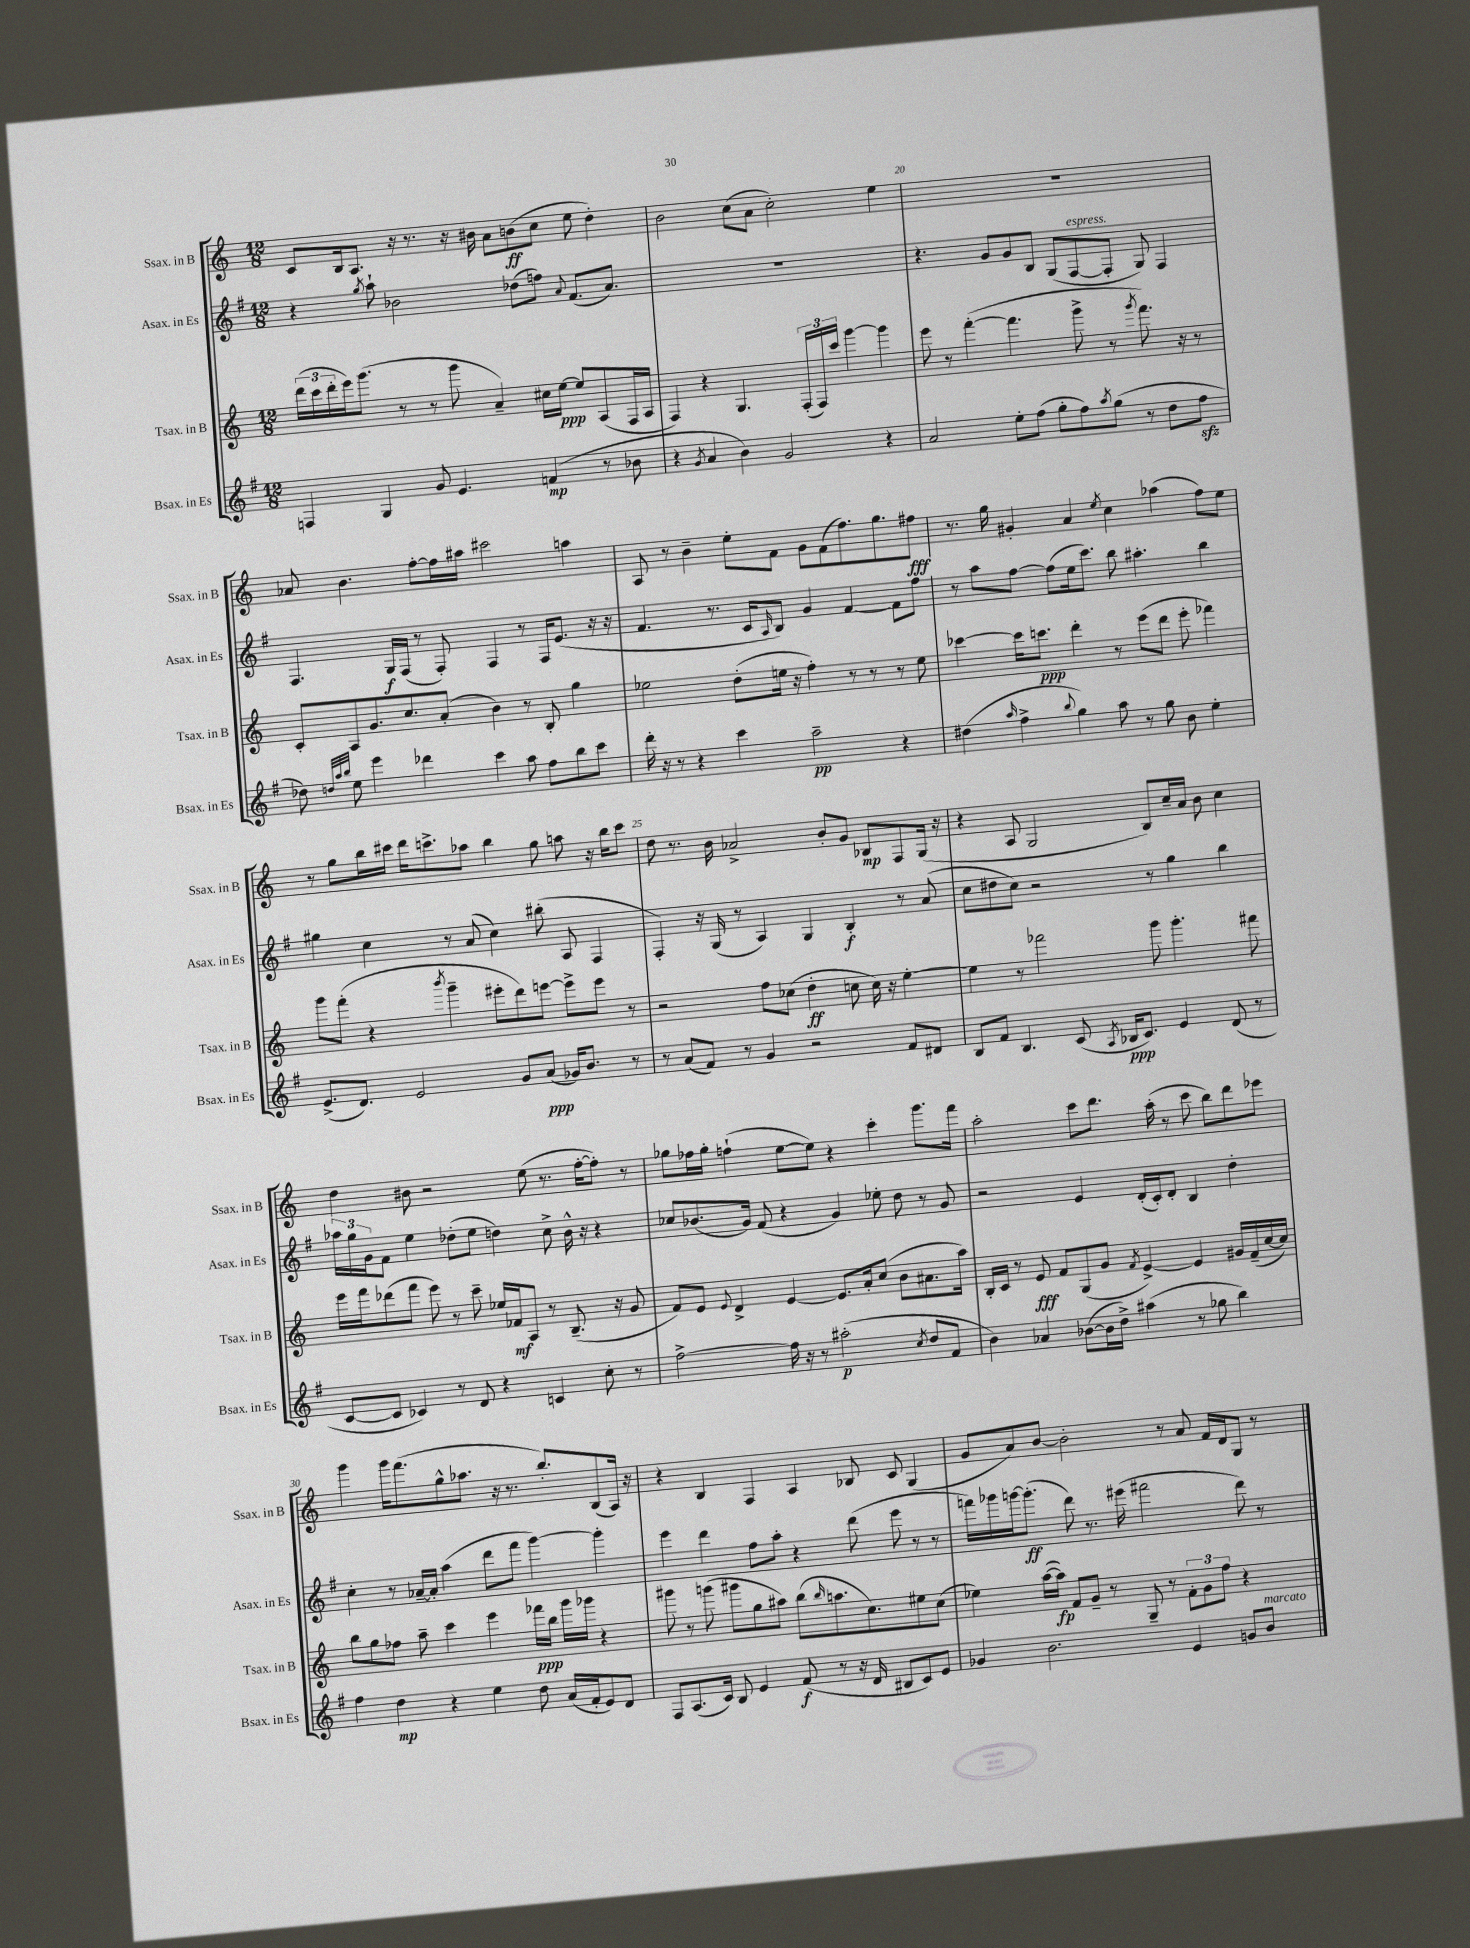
<<
\new StaffGroup <<
\new Staff = "s0" \with { instrumentName = "Ssax. in B" shortInstrumentName = "Ssax. in B" } {
    \clef treble \key c \major \numericTimeSignature \time 12/8
    c'8 b16 a8. r16 r8. r16 bis'16 a'8 b'8\ff( c''8 e''8 d''4-.) |
    b'2 c''8( a'8 c''2-.) e''4 |
    R1. |
    aes'8 b'4. f''8~-. f''16 ais''16 cis'''2 a''4 |
    a8 r8 b'4-- e''8-. f'8 g'8 f'8( f''8.) g''8. fis''8\fff |
    r8. g''16 gis'4-. a'4 \acciaccatura { e''8 } c''4 aes''4( f''8) e''8 |
    r8 g''8 b''16 cis'''16 d'''16 c'''8.-> aes''8 b''4 g''8 a''8 r16 b''16 c'''8 |
    d''8 r8. b'16 aes'2-> b'8-. g'8 bes8\mp f8 g16( r16 |
    r4 a8 g2 b8) c''16-- a'16 b'8 c''4 |
    d''4 bis'8 r2 e''8( r8. f''16~-. f''8-.) r8 |
    ges''8 fes''16 ges''16-. f''4-!( e''8~ e''8) r4 c'''4-. g'''8. f'''16 |
    a''2-. c'''8 d'''8. a''16-.( r8 c'''8 b''8) d'''8 ees'''8 |
    g'''4 g'''16 f'''8.( g''8-^ aes''8. r16 r8. b''8.-.) b8( a16) r16 |
    r4 b4 f4 a4 bes8 c'8 g4( |
    g'8 a'8) b'8~ b'2-. r8 a'8 f'16 d'16 g8 r8 \bar "|." |
}
\new Staff = "s1" \with { instrumentName = "Asax. in Es" shortInstrumentName = "Asax. in Es" } {
    \clef treble \key g \major \numericTimeSignature \time 12/8
    r4 \acciaccatura { g''8 } a''8-! bes'2 des''8( f''8) \appoggiatura { a'8 } fis'8.( a'8.) |
    R1. |
    r4. g'8 g'8 b8 g8( fis8~^\markup { \italic "espress." } fis8-. g8) fis4 |
    fis4. g16\f fis16( r8 fis8-.) fis4 r8 fis16 e'8.( r16 r16 |
    fis'4. r8. c'16 \grace { a16 } b8) g'4 fis'4~ fis'8 fis''8 |
    r8 a''8 fis''8~ fis''8( e''16 c'''8.) b''8 ais''4.-. b''4 |
    gis''4 c''4 r8 a'8( c''4) bis''8-.( a8 fis4 |
    fis4-.) r16 g16( r8 a4) g4 b4-.\f r8 a'8( |
    c''8 dis''8 c''8) r2 r8 g''4 b''4 |
    \tuplet 3/2 { aes''16 g''16 g'16 } fis'8 e''4 des''8-.( e''8 d''4) c''8-> b'16-^ r16 r4 |
    ces''8 bes'8.( g'16) fis'8( r4 g'4) ees''8-. d''8 r8 g'8 |
    r2 e'4 d'16-.( c'16-.) d'8-. b4 d''4-. |
    c''4-. r8 aes'16~-- aes'16-. a''4( d'''8 fis'''8 g'''4~) g'''4-. |
    e'''4 d'''4 fis''8 a''8-. r4 d'''8( e'''8 r8 r8 |
    f'''16) ges'''16 g'''16~ g'''8.-.\ff( d'''8) r8. eis'''16( fis'''2 d'''8) r8 \bar "|." |
}
\new Staff = "s2" \with { instrumentName = "Tsax. in B" shortInstrumentName = "Tsax. in B" } {
    \clef treble \key c \major \numericTimeSignature \time 12/8
    \tuplet 3/2 { d'''16( c'''16 d'''16-. } e'''16) g'''8.( r8 r8 g'''8 a'4--) cis''16 e''16~\ppp e''8 a8( f16 a16 |
    f4) r4 g4. \tuplet 3/2 { f16-.( f16) c'''16 } g'''4~ g'''4 |
    e'''8 r8 f'''4~-.( f'''4. g'''8-> r8 \acciaccatura { g'''8 } f'''8.) r16 r8 |
    c'8-. a8 g'8. c''8. a'8-.( b'4) r8 b8-. g''4 |
    ees''2 d''8-.( e''16 r16 f''4-.) r8 r8 r8 e''8 |
    ces'''4~ ces'''16 c'''8.\ppp d'''4-. r8 e'''8( d'''8 e'''8-. fes'''4) |
    g'''8 f'''8-.( r4 \acciaccatura { b'''8 } g'''4-- eis'''8-. d'''8) e'''8~ e'''8-> e'''8 r8 |
    r2 f''8 ces''8( d''4-.\ff c''8 c''16) r16 e''4~-. |
    e''4 r8 fes'''2 g'''8 g'''4.-. fis'''8 |
    e'''16 f'''16 des'''8( f'''8 e'''8) r8 c'''8-- ees''16 fes'16\mf a8 r8 b8.--( r16 g'8 |
    f'8) e'8 \appoggiatura { e'8 } d'4-> e'4~ e'8. a'16-. c''8( b'8 ais'8. a''16) |
    b16-. c'16 r8 e'8\fff f'8 g8( g'8 \acciaccatura { f'8 } e'4~->) e'4 gis'16 f'16--( c''16~ c''16) |
    b''8 g''8 fes''8 a''8-- c'''4 e'''4 fes'''16\ppp b''16 g'''16 ges'''16 r4 |
    gis'''8 r8 g'''8( gis'''8 g''8 ais''8) b''8( \grace { b''16 } a''8. c''8.) eis''8 c''8( |
    ees''4) a''16~( a''16\fp) f'8 g'8-- r8 g8-- r8 \tuplet 3/2 { f'8-. g'8 f''8 } r4 \bar "|." |
}
\new Staff = "s3" \with { instrumentName = "Bsax. in Es" shortInstrumentName = "Bsax. in Es" } {
    \clef treble \key g \major \numericTimeSignature \time 12/8
    f4 g4 g'8 e'4. f'4\mp( r8 bes'8 |
    r4 \acciaccatura { g'8 } a'4 b'4) g'2 r4 |
    a'2 e''8-. fis''8( g''8-. fis''8) \acciaccatura { a''8 } g''8( r8 d''8 fis''8\sfz |
    des''8) \grace { d''32 a''32 b''32 } e''8 e'''4 des'''4 c'''4 a''8 fis''8 b''8 c'''8 |
    d'''16-. r16 r8 r4 c'''4 a''2--\pp r4 |
    dis''4( \grace { a''16 } fis''4-> \appoggiatura { b''8 } g''4) a''8 r8 g''8 b'8 e''4-. |
    e'8.->( d'8.) e'2 g'8 a'8\ppp( ges'16) b'8. r8 |
    r8 a'8( fis'8) r8 g'4 r2 fis'8 dis'8 |
    b8 fis'8 b4. c'8( \acciaccatura { a8 } bes16\ppp c'8.) e'4 d'8( r8 |
    c'8~ c'8 ces'4) r8 d'8 r4 c'4 c''8-. r8 |
    fis''2~-> fis''16 r16 r8 ais''2-.\p( \acciaccatura { c''8 } d''8 fis'8 |
    b'4) aes'4 bes'8~( bes'16 d''16->) ais''4( r8 ges''8 b''4) |
    fis''4 d''4\mp r4 e''4 d''8 a'16( fis'16-. e'8) d'8 |
    fis8 a8.( c'16) b8 e'4 fis'8\f( r8 r16 d'16 bis8 c'8) e'8 |
    ges'4 b'2. e'4 g'8 b'8^\markup { \italic "marcato" } \bar "|." |
}
>>
>>
\layout { \context { \Score currentBarNumber = #18 \override BarNumber.break-visibility = ##(#f #t #t) barNumberVisibility = #(every-nth-bar-number-visible 5) } }
